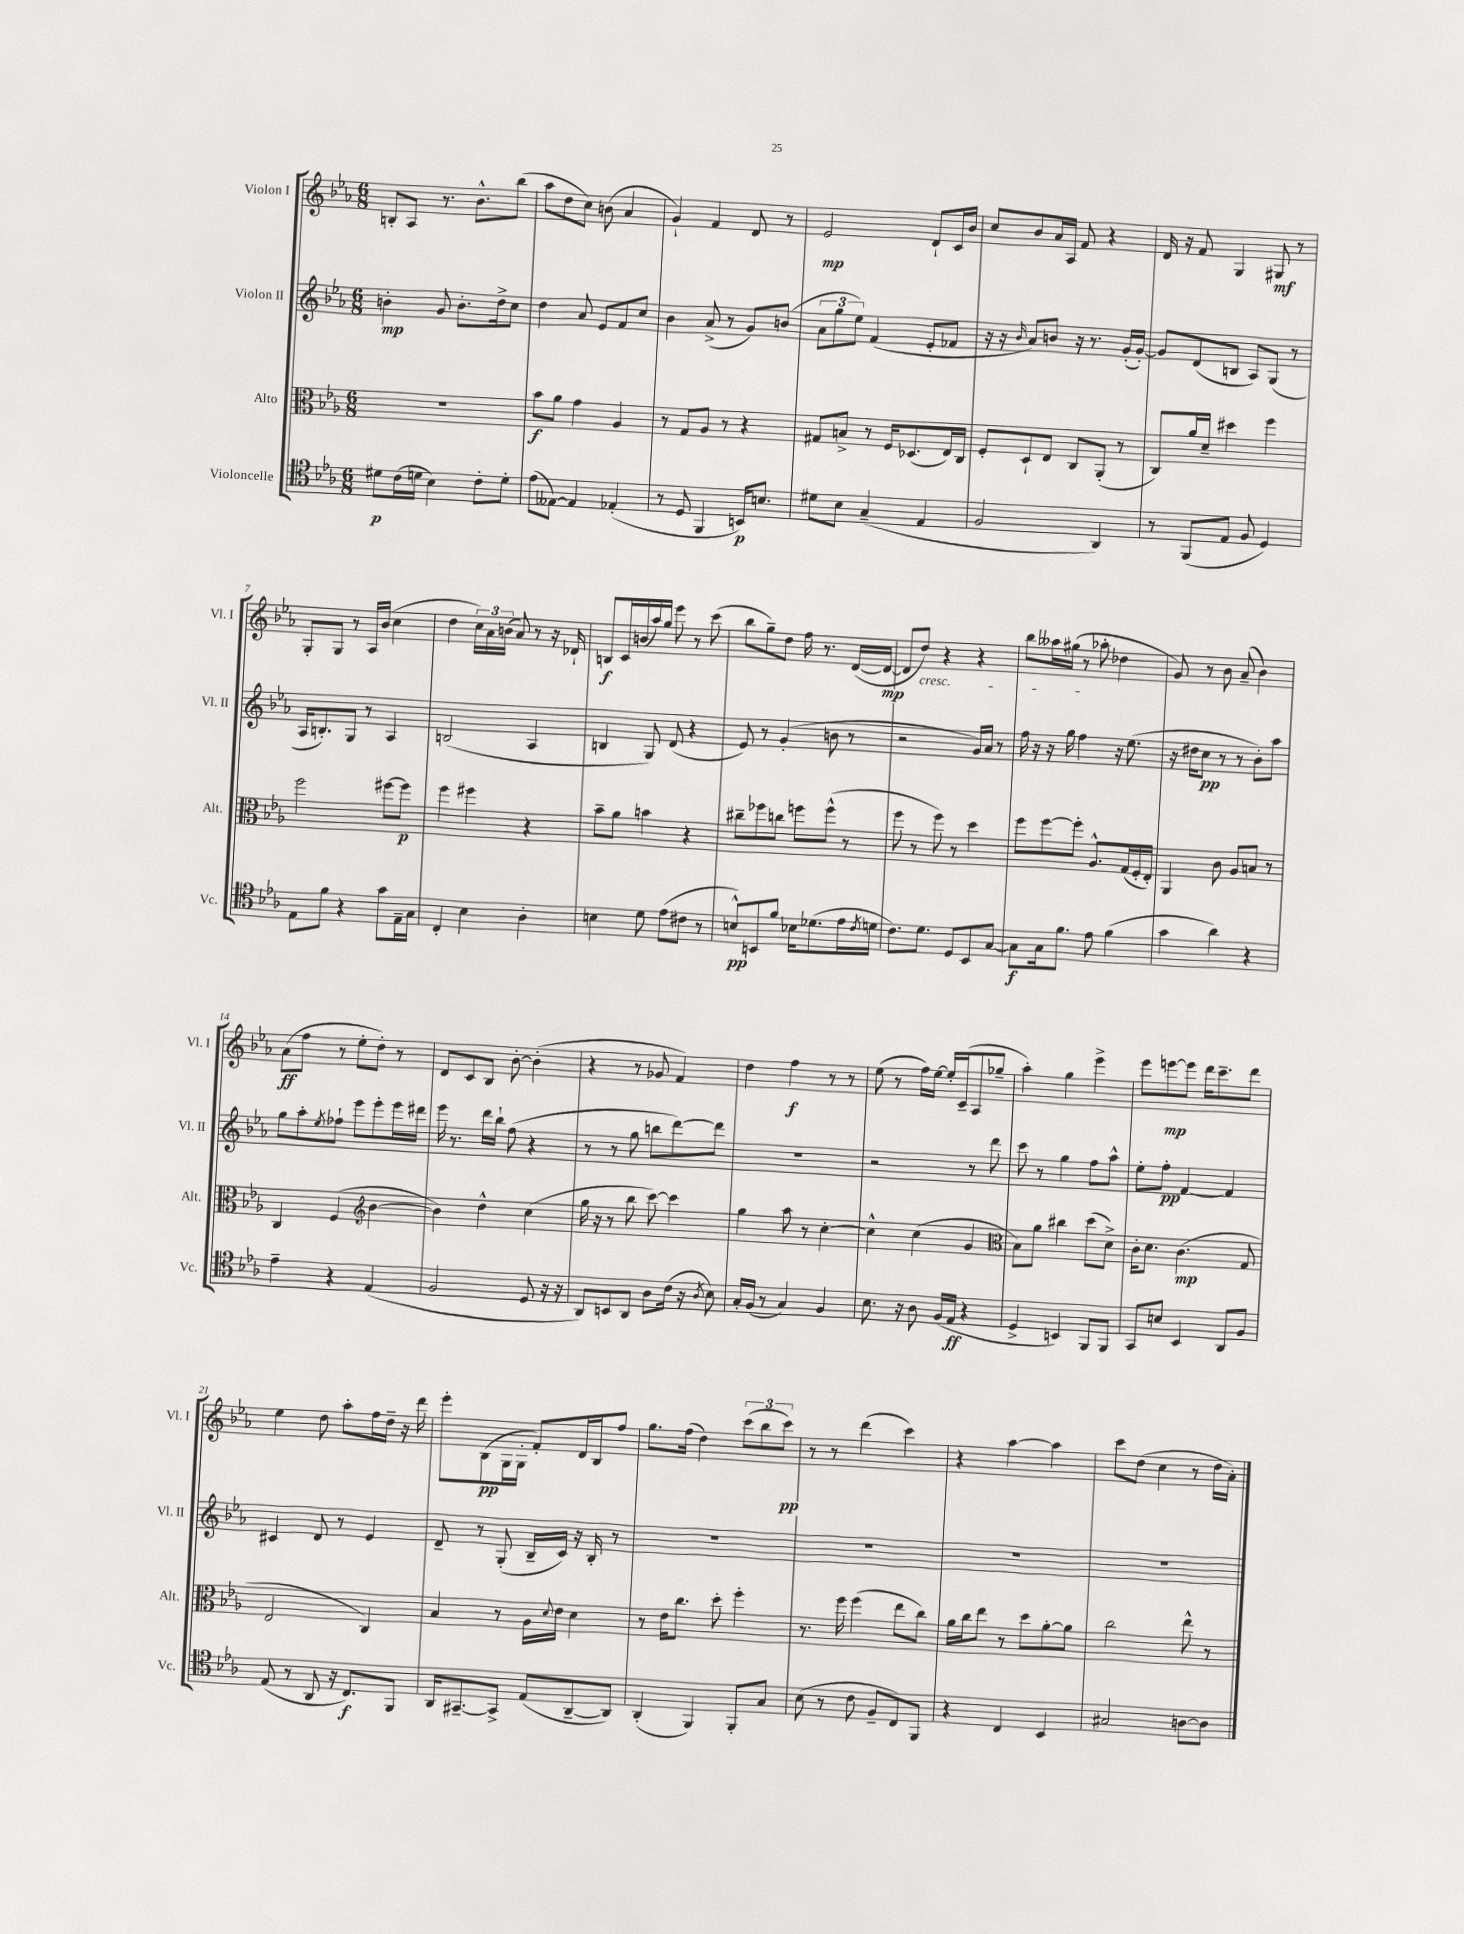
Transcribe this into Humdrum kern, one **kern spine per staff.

**kern	**kern	**kern	**kern
*staff4	*staff3	*staff2	*staff1
*clefC4	*clefC3	*clefG2	*clefG2
*k[b-e-a-]	*k[b-e-a-]	*k[b-e-a-]	*k[b-e-a-]
*M6/8	*M6/8	*M6/8	*M6/8
8d#	2.r	4b'	8B'
(16c	.	.	8A-
16d	.	.	.
4B-)	.	8g	8.r
.	.	8.b'	.
.	.	.	8.b-^^
8c'	.	.	.
.	.	16dd^	.
8d'	.	8cc	(8bb-
=	=	=	=
(8e-	8b-	4dd	8aa-
[8E--)	8a-	.	8dd
4E--]	4g	8a-	8cc)
.	.	8e-	(8b
(4E-'	4A-	8f	4a-
.	.	8cc	.
=	=	=	=
8r	8r	4b-	4g`)
8D	8G	.	.
4FF	8A-	(8a-^	4f
.	8r	8r	.
16BB)	4r	8g)	8d
8.B	.	.	.
.	.	(8b	8r
=	=	=	=
8d#	8G#	12a-	2e-
.	.	12gg	.
8B-	8B^	.	.
.	.	12ee-)	.
(4G~	8r	(4f	.
.	16F	.	.
.	(8.D-	.	.
4E-	.	8e-'	8d`
.	16E-)	8f-	16c
.	16C	.	16b-
=	=	=	=
2F	8F'	16r	8cc
.	.	16r	.
.	.	16qqb-	.
.	8D`	8a-)	8b-
.	8E-	8b	16a-
.	.	.	16A-
.	8C	16r	8f
.	.	8.r	.
4AA-)	(8AA-'	.	4r
.	8r	(16g'	.
.	.	[16g')	.
=	=	=	=
8r	8C)	8g]	16d
.	.	.	16r
(8FF	16a-	(8d	8f
.	16d~	.	.
8E-	4dd#	8B	4G
8F	.	8A-)	.
4D)	4ff	(8G	8G#
.	.	8r	8r
=	=	=	=
8E-	2ff	16A-	8G'
.	.	8.B')	.
8f	.	.	8G
4r	.	8G	8r
.	.	8r	16A-
.	.	.	(16b-
8g	[8ff#	4A-	4cc
16E-~	8ff#]	.	.
16G	.	.	.
=	=	=	=
4C'	4ff	(2B	4dd
4B-	4ff#	.	24cc)
.	.	.	24a-
.	.	.	(24b
.	.	.	8a-)
4A-'	4r	4A-	8r
.	.	.	16r
.	.	.	16d-`
=	=	=	=
4B	8b-~	4B	8B
.	8a-	.	16c
.	.	.	(16b
8d	4b	8G)	16aa-)
.	.	.	16gg
(8e-	.	(8d	8eee-
8c#	4r	4r	8r
8r	.	.	(8ccc
=	=	=	=
8B^^)	8cc#~	8e-)	8bb-
8BB	8ff-	8r	8gg~)
8f	8cc	(4g'	8dd
16B-	8ff	.	16ff
(8.d-	.	.	8.r
.	(8ff^^	8b	.
16e-	8r	8r	([16d
8qc	.	.	.
16d	.	.	16d_
=	=	=	=
8.c)	8ff	2r	8d]
.	8r	.	8dd)
8.d	.	.	.
.	8ff)	.	4r
8D	8r	.	.
8BB-	4dd	16g)	4r
.	.	16a-	.
[8G	.	8r	.
=	=	=	=
8G]	8ff	16ff	8bb-
.	.	16r	.
16G	[8ff	16r	16aa--
8.f	.	16gg	(16gg#
.	8ff']	4ff	8r
8e-	8.A-^^	.	8aa-'
(4f	.	16r	4dd-
.	(16G	(8.ee-	.
.	16F'	.	.
.	16E-')	.	.
=	=	=	=
4g	4AA-	16r	8g)
.	.	16dd#	.
.	.	8cc	8r
4a-)	8c	8r	8b-
.	8A-	8r	(8a-~
4r	8B	8b-')	4b-)
.	8r	8aa-	.
=	=	=	=
4e-~	4C	8gg	(8a-
.	.	8aa-'	8ff
.	.	8qee-	.
4r	(4F	8ff-`	8r
.	.	8eee-	8ee-'
*	*clefG2	*	*
(4E-	[4b-	8eee-'	8dd')
.	.	16eee-	8r
.	.	16ddd#	.
=	=	=	=
2F	4b-])	16eee-	8d
.	.	8.r	.
.	.	.	8c
.	4dd^^	16ddd	8B-
.	.	16bb-`	.
.	.	(8ff	[8b-'
8D	(4cc	4r	(4b-']
16r	.	.	.
16r	.	.	.
=	=	=	=
8AA-)	16gg	8r	4r
.	16r	.	.
8BB	8r	8r	.
8AA-	8bb-	8gg	8r
8A-	[8ccc)	8bb	8g-
(16c	4ccc]	[8ddd)	4f)
16r	.	.	.
8qA-	.	.	.
8B-)	.	8ddd]	.
=	=	=	=
16G'	4gg	2.r	4dd
(16F	.	.	.
8r	.	.	.
4G)	8aa-	.	4ff
.	8r	.	.
4F	[4cc'	.	8r
.	.	.	8r
=	=	=	=
8.B-	4cc^^]	2r	(8ee-
.	.	.	8r
16r	.	.	.
8A-	(4cc	.	16ff)
.	.	.	[16ee-
(16F	.	.	16ee-']
16E-	.	.	(16c~
4r	4g	8r	8A-
.	.	8ddd	8gg-~
=	=	=	=
*	*clefC3	*	*
4D^	8B-)	8ccc	4aa-')
.	8a-	8r	.
4BB)	4cc#	4gg	4gg
8FF	(8dd	8ff	4eee-^
8FF	8d^)	8aa-^^	.
=	=	=	=
8GG	16c'	8ee-'	8eee-
.	8.d	.	.
8B	.	8ff'	[8eee
4BB-	(4.c	[4f	8eee]
.	.	.	16ddd
.	.	.	8.ccc~
8AA-	.	4f]	.
8F	8G	.	8ddd
=	=	=	=
(8E-	2E-	4c#	4ee-
8r	.	.	.
8AA-	.	8d	8dd
16r	.	8r	8aa-'
8.C)	.	.	.
.	4C)	4e-	16ff
.	.	.	16dd~
8FF	.	.	16r
.	.	.	16ddd
=	=	=	=
16AA-	4B-	8d~	8eee-'
[8.GG#~	.	.	.
.	.	8r	(8B-
8GG#^]	8r	(8G'	16G
.	.	.	16G'
(8E-	16A-	16B-~	8f')
.	8qqd	.	.
.	16e-	16c)	.
[8AA-~	4d	16r	16d
.	.	16B-'	16B-
8AA-])	.	8r	8ff
=	=	=	=
(4AA-'	8r	2.r	8.gg
.	16e-	.	.
.	8.cc	.	(16ff
4FF)	.	.	4dd)
.	8dd'	.	.
8FF'	4ff'	.	(12ccc
.	.	.	12bb-
8G	.	.	.
.	.	.	12ccc)
=	=	=	=
(8B-	8.r	2.r	8r
8r	.	.	8r
.	16ff	.	.
8c	(4ff	.	(4ddd
8F~	.	.	.
8C)	8ee-	.	4ccc)
8FF	8cc)	.	.
=	=	=	=
4r	16a-	2.r	4r
.	16cc	.	.
.	8ee-	.	.
4C	8r	.	[4aa-
.	8dd	.	.
4BB-	[8a-'	.	4aa-]
.	8a-]	.	.
=	=	=	=
2G#	2cc	2.r	8ccc
.	.	.	(8dd
.	.	.	4cc
[8A	8ee-^^	.	8r
8A]	8r	.	16dd
.	.	.	16a-')
==	==	==	==
*-	*-	*-	*-
